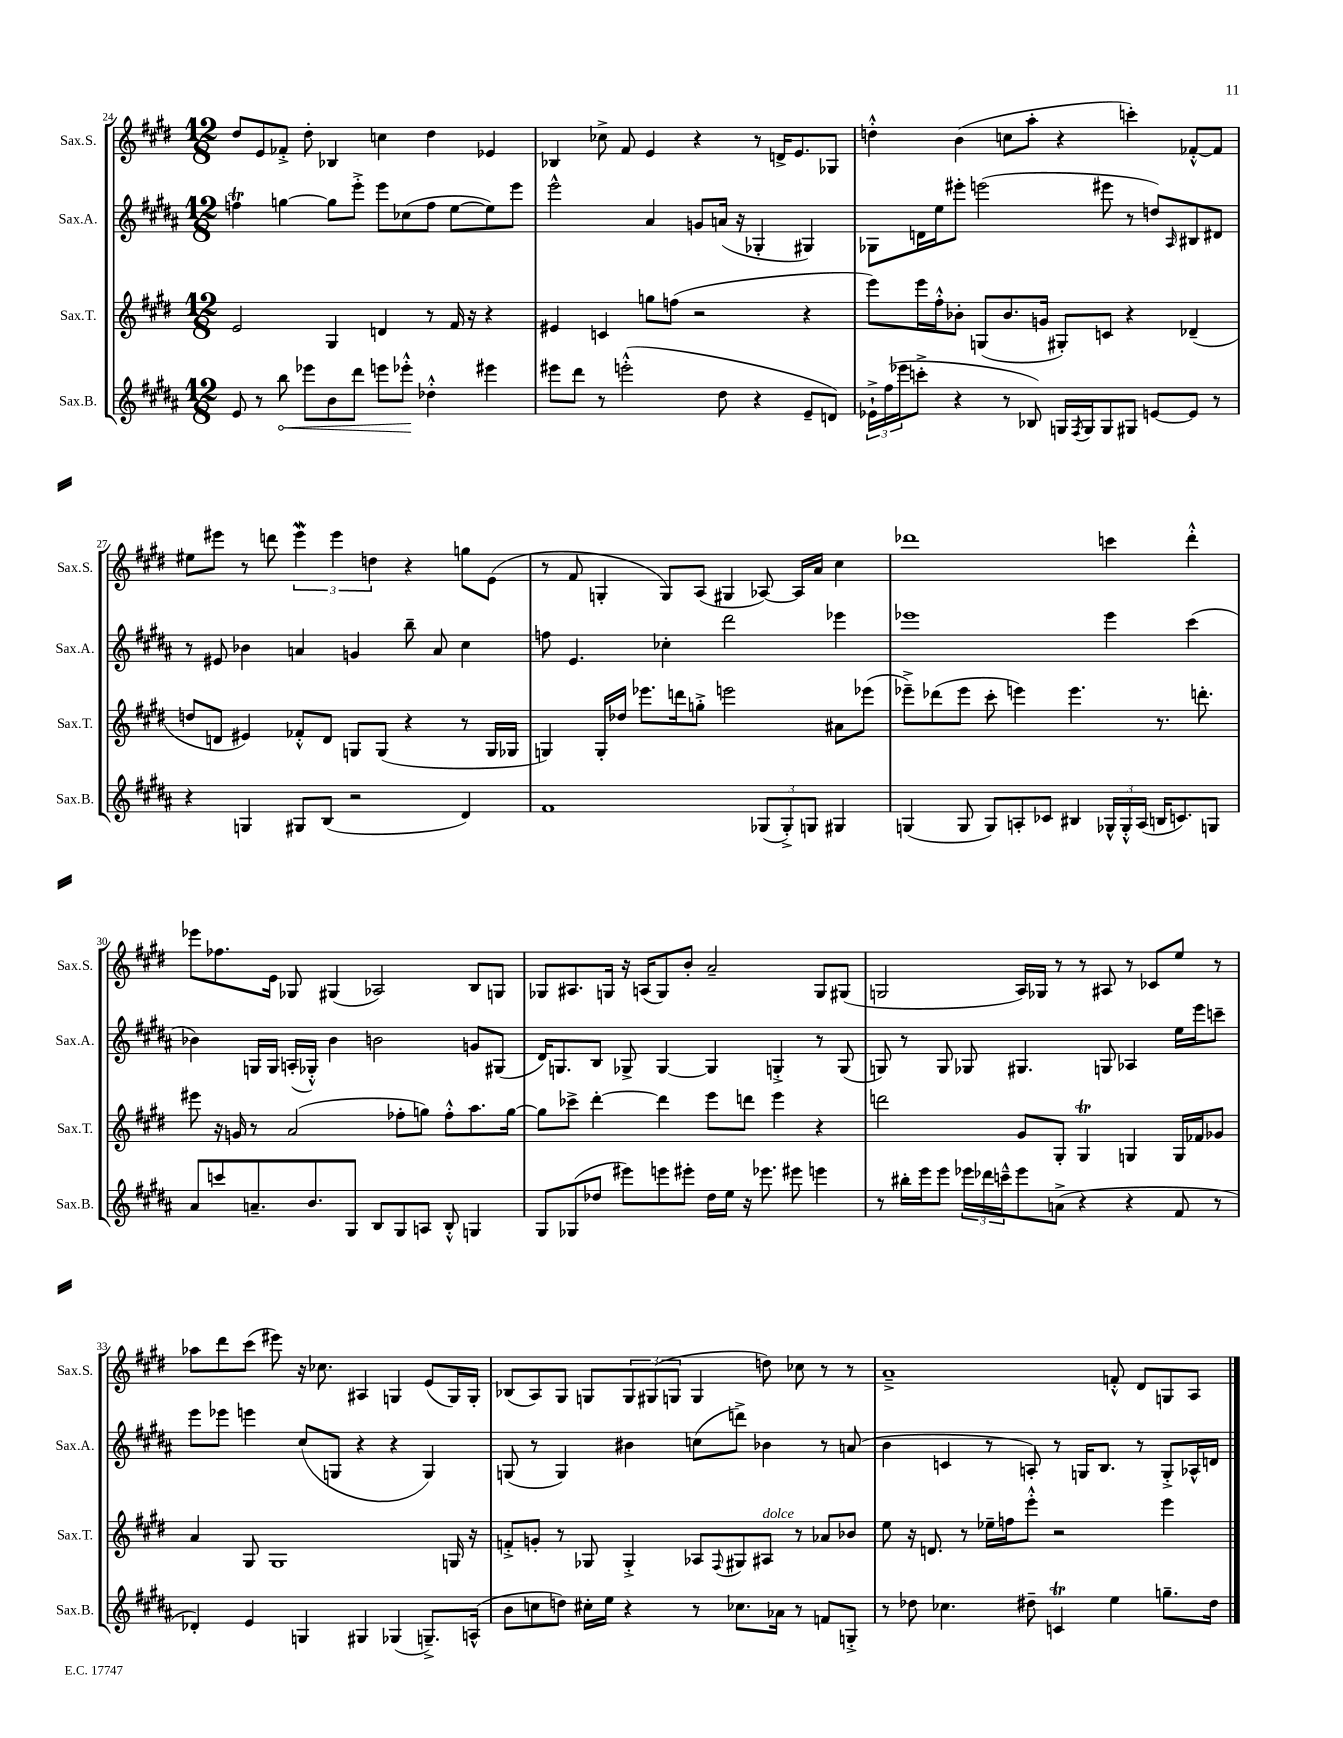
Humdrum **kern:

**kern	**kern	**kern	**kern
*staff4	*staff3	*staff2	*staff1
*clefG2	*clefG2	*clefG2	*clefG2
*k[f#c#g#d#a#]	*k[f#c#g#d#]	*k[f#c#g#d#a#]	*k[f#c#g#d#]
*M12/8	*M12/8	*M12/8	*M12/8
8e/	2e/	4ff\	8dd#/L
8r	.	.	8e/
8bb\	.	[4gg\	8f-'^/J
8eee-\L	.	.	8dd#'\
8b\	4G#/	8gg\]L	4B-/
8ddd#\J	.	8eee'^\J	.
8eee\L	4d/	8eee\L	4cc\
8eee-'^^\J	.	(8cc-\	.
4dd-'^^\	8r	8ff\J	4dd#\
.	16f#/	[8ee\L	.
.	16r	.	.
4eee#\	4r	8ee\])	4e-/
.	.	8eee\J	.
=	=	=	=
8eee#\L	4e#/	2eee^^\	4B-/
8ddd#\J	.	.	.
8r	4c/	.	8cc-^\
(2eee'^^\	.	.	8f#/
.	8gg\L	4a#/	4e/
.	(8ff\J	.	.
.	2r	8g/L	4r
8dd#\	.	(16a/Jk	.
.	.	16r	.
4r	.	4G-'/	8r
.	.	.	16d^/LK
.	.	.	8.e/
8e~/L	4r	4G#/)	.
8d/J)	.	.	8G-/J
=	=	=	=
24e-`^\LL	8eee\L)	8G-\L	4dd'^^\
(24ff#\	.	.	.
24eee-\J	.	.	.
8ccc'^\J	16eee\L	16d\L	.
.	16ff#'^^\J	16ee\J	.
4r	8b-'\J	8eee#'\J	(4b\
.	(8G/L	(2eee\	.
8r	8.b-/	.	8cc\L
8B-/)	.	.	8aa'\J
.	16g/Jk	.	.
16G/LL	8G#'/L)	.	4r
8qF#/	.	.	.
16G/J	.	.	.
8G/	8c/J	8eee#\	.
8G#/J	4r	8r	4ccc'\)
[8e/L	.	8dd/L)	.
.	.	16qqA#/	.
8e/]J	(4d-~/	8B#/	[8f-'^^/L
8r	.	8d#/J	8f-/]J
=	=	=	=
4r	8dd/L	8r	8ee#\L
.	8d/J	8e#/	8eee#\J
4G/	4e#/)	4b-\	8r
.	.	.	8ddd\
8G#/L	8f-'^^/L	4a/	6eee#\
(8B/J	8d/J	.	.
.	.	.	6eee#\
2r	8G/L	4g/	.
.	.	.	6dd\
.	(8G/J	.	.
.	4r	8bb~\	4r
.	.	8a/	.
4d#/)	8r	4cc#\	8gg\L
.	16G/LL	.	(8e\J
.	16G-/JJ	.	.
=	=	=	=
1f#	4G/)	8ff\	8r
.	.	4.e/	8f#/
.	16G'/LL	.	4G'/
.	16dd-/JJ	.	.
.	8.eee-\L	.	.
.	.	4cc-'\	8G/L)
.	16ddd\k	.	.
.	8gg'^\J	.	(8A/J
.	2eee\	2ddd#\	4G#/
(12G-/L	.	.	[8A-/)
12G-'^/)	.	.	.
.	.	.	16A-/]LL
12G/J	.	.	.
.	.	.	16a/JJ
4G#/	8a#\L	4eee-\	4cc#\
.	(8eee-\J	.	.
=	=	=	=
(4G/	8eee-~^\L)	1eee-	1ddd-
.	(8ddd-\	.	.
8G/	8eee-\J	.	.
8G/L)	8ccc#'\	.	.
8A'/	4eee\)	.	.
8c-/J	.	.	.
4B#/	4.eee\	.	.
24G-^^/LL	.	4eee-\	4ccc\
24G-'^^/	.	.	.
(24A/JJ	.	.	.
16B/LK	8.r	.	.
8.c/)	.	.	.
.	.	(4ccc#\	4ddd-'^^\
.	8.ddd'\	.	.
8G/J	.	.	.
=	=	=	=
8a#/L	8eee#\	4b-\)	8eee-\L
8ccc/	16r	.	8.ff-\
.	16g/	.	.
8.a~/	8r	16G/LL	.
.	.	16G/JJ	16e\Jk
.	(2a/	(16A'/LL	8G-/
8.b/	.	16G-'^^/JJ)	.
.	.	4b-\	(4G#/
8G#/J	.	.	.
8B/L	.	2b\	2A-/)
8G#/	8ff-'\L	.	.
8A/J	8gg\J)	.	.
8B'^^/	8ff-'^^\L	.	.
4G/	8.aa\	8g/L	8B/L
.	.	(8G#/J	8G/J
.	[16gg\Jk	.	.
=	=	=	=
8G#/L	8gg\]L	16d#/LK)	8G-/L
.	.	8.G/	.
(8G-/	8ccc-^\J	.	8.A#/
8dd-/J	[4ddd#'\	8B/J	.
.	.	.	16G/Jk
8eee#\L)	.	8G-^/	16r
.	.	.	(16A/LK
8eee\	4ddd#\]	[4G-/	8G/)
8eee#'\J	.	.	8b'/J
16dd-\LL	8eee\L	4G-/]	2a~/
16ee\JJ	.	.	.
16r	8ddd\J	.	.
8.eee-\	.	.	.
.	4eee\	4G'^/	.
8eee#\	.	.	.
4eee\	4r	8r	8G/L
.	.	(8G/	(8G#/J
=	=	=	=
8r	2ddd\	8G/)	2G/
16bb#'\LL	.	8r	.
16eee\J	.	.	.
8eee\J	.	8G/	.
24eee-\LL	.	8G-/	.
24ddd-\	.	.	.
24ccc~^^\J	.	.	.
8eee-\	8g#/L	4.G#/	16A/LL)
.	.	.	16G-/JJ
(8a^\J	8G#'/J	.	8r
4r	4G#/	.	8r
.	.	8G/	8A#/
4r	4G/	4A-/	8r
.	.	.	8c-/L
8f#/	16G/LL	16ee\LL	8ee/J
.	16f-/J	16eee\J	.
8r	8g-/J	8ccc~\J	8r
=	=	=	=
4d-'/)	4a/	8eee\L	8aa-\L
.	.	8eee-\J	8ddd#\
4e/	8G#/	4eee\	(8ccc#\J
.	1G#	.	8eee#\)
4G/	.	(8cc#/L	16r
.	.	.	8.cc-\
.	.	8G/J	.
4G#/	.	4r	4A#/
(4G-/	.	4r	4G/
8.G~^/L)	.	4G/)	(8e/L
.	16G/	.	16G/L)
(16A^^/Jk	16r	.	16G'/JJ
=	=	=	=
8b\L	8f'^/L	(8G/	(8B-/L
8cc\	8g'/J	8r	8A/)
8dd\J)	8r	4G/)	8G#/J
16cc#'\LL	8G-/	.	8G/L
16ee\JJ	.	.	.
4r	4G-'^/	4b#\	12G/
.	.	.	(12G#/
.	.	.	12G/J
8r	8A-/L	(8cc\L	4G/
.	8qqF#/	.	.
8.cc-\L	8G#/	8ddd^\J)	.
.	8A#/J	4b-\	8dd\)
16a-\Jk	.	.	.
8r	8r	.	8cc-\
8f/L	8a-/L	8r	8r
8G'^/J	8b-/J	(8a/	8r
=	=	=	=
8r	8ee\	4b\	1a~^
8dd-\	16r	.	.
.	8.d/	.	.
4.cc-\	.	4c/	.
.	8r	.	.
.	16ee-~\LL	8r	.
.	16ff\J	.	.
8dd#~\	8eee'^^\J	8A'/)	.
4c/	2r	8r	.
.	.	16G/LK	.
.	.	8.B/J	.
4ee\	.	.	8f'^^/
.	.	8r	8d#/L
8.gg~\L	4eee\	8G'^/L	8G/
.	.	16A-^^/L	8A/J
16dd#\Jk	.	16d/JJ	.
==	==	==	==
*-	*-	*-	*-
